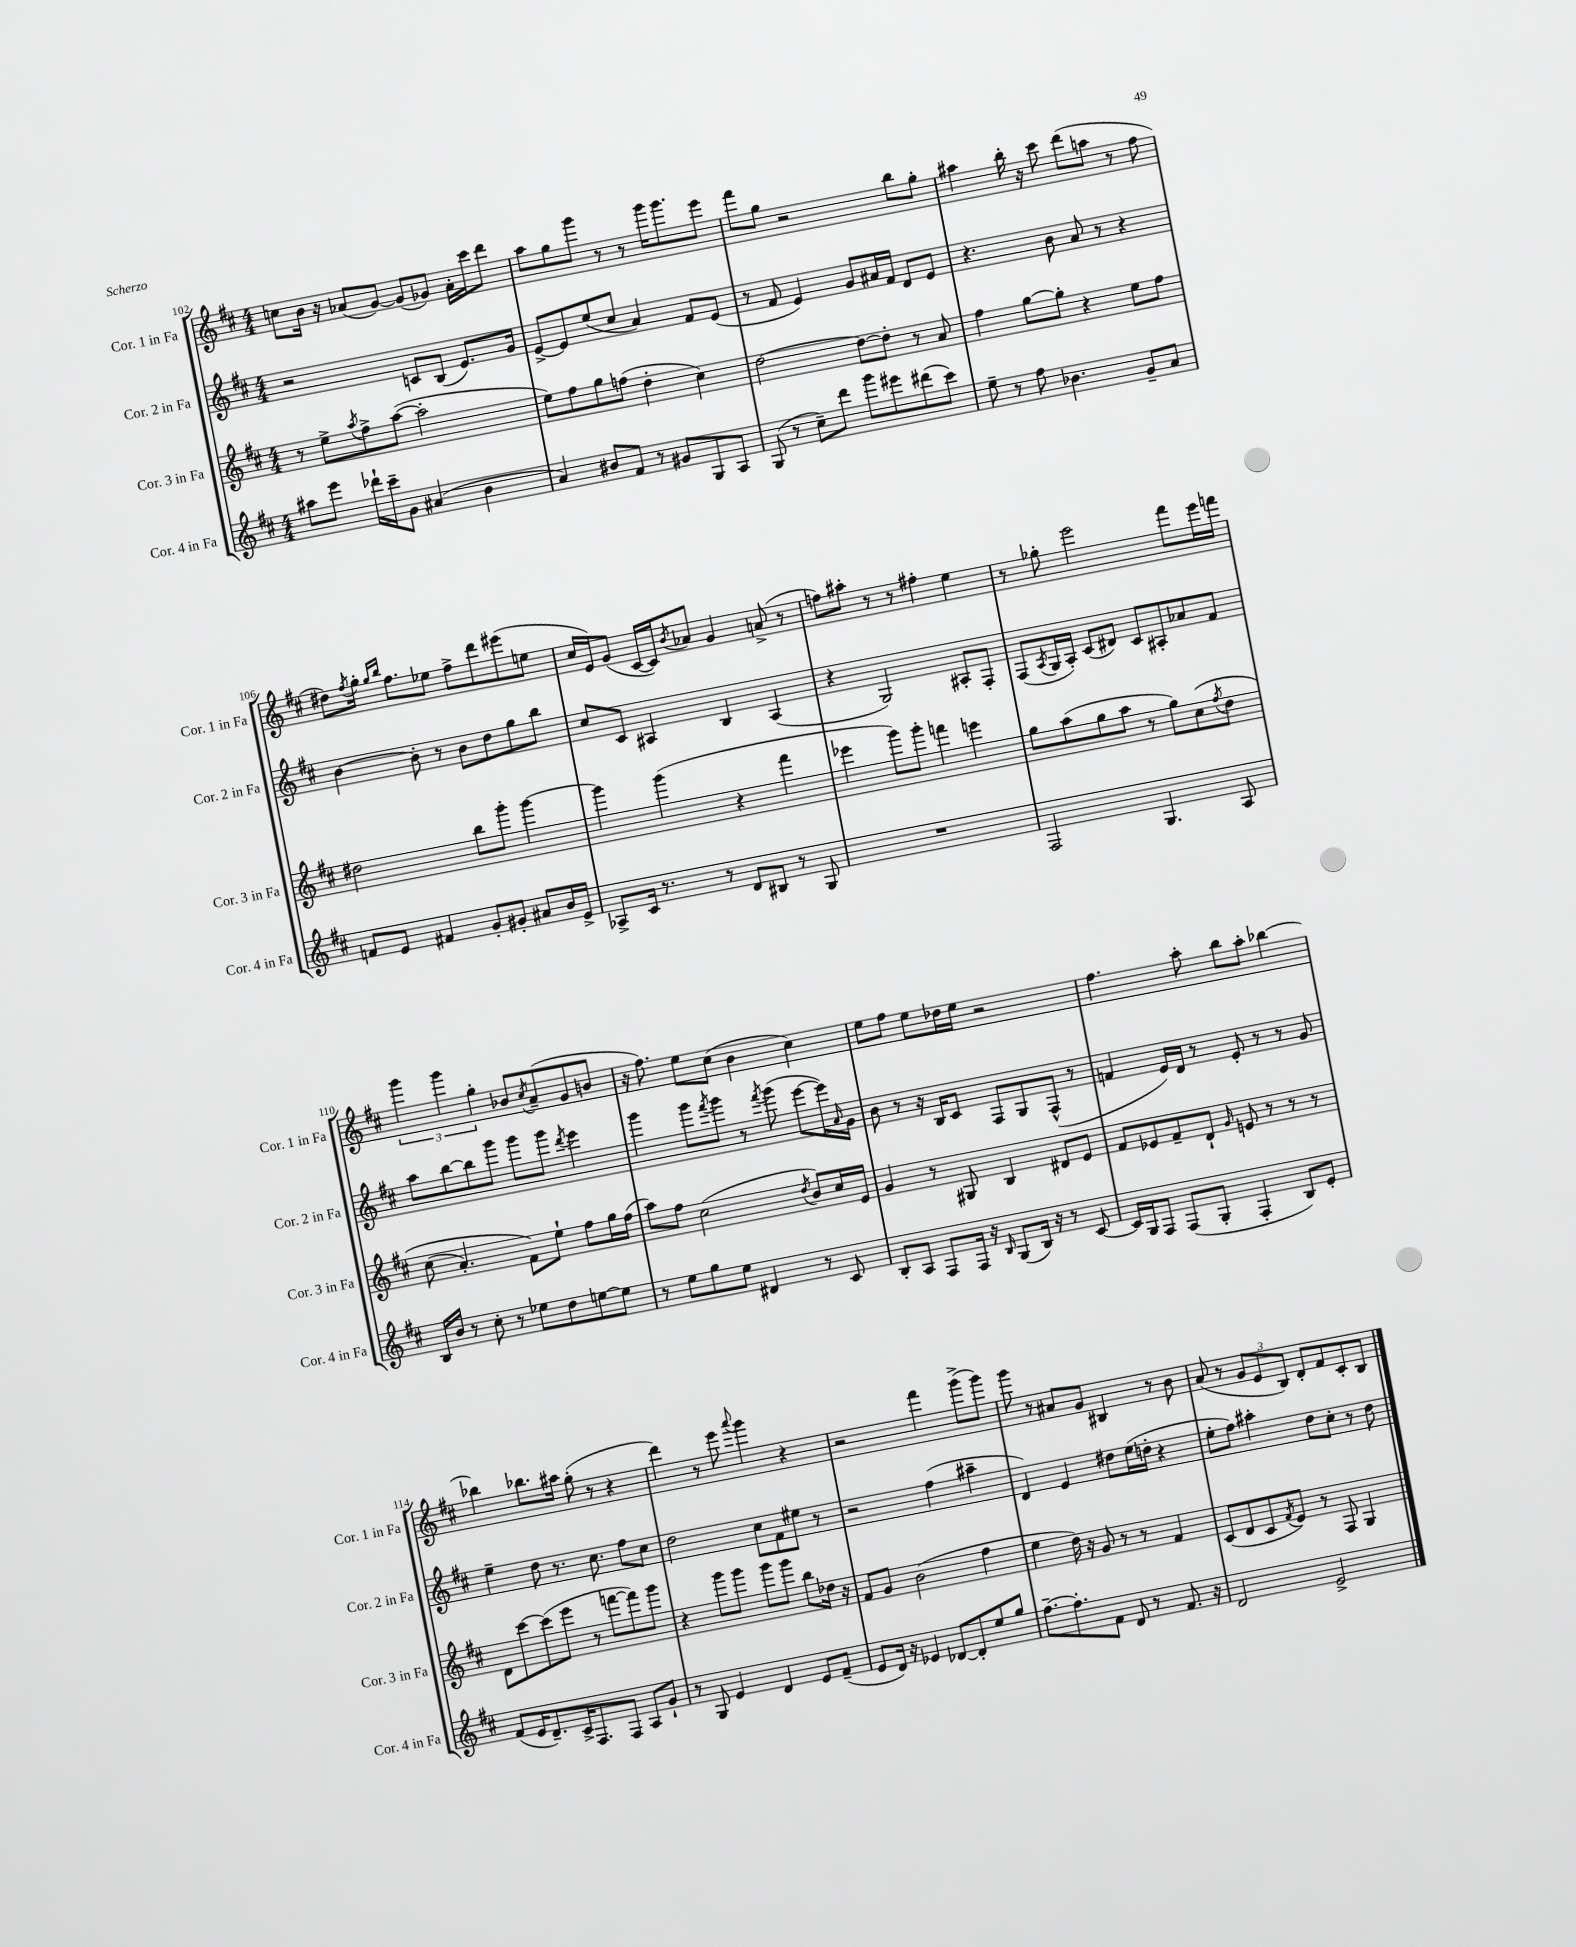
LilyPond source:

<<
\new StaffGroup <<
\new Staff = "s0" \with { instrumentName = "Cor. 1 in Fa" shortInstrumentName = "Cor. 1 in Fa" } {
    \clef treble \key d \major \numericTimeSignature \time 4/4
    c''8 b'16 r16 aes'8( g'8~) g'8( ges'8) aes'16-. cis'''16 d'''8 |
    a''8 g''8 g'''8 r8 r8 g'''16 g'''8. e'''8 |
    fis'''8 g''8 r2 b''8 g''8-. |
    ais''4 b''16-. r16 cis'''8 d'''8( a''8 r8 fis''8 |
    dis''8) \acciaccatura { fis''8 } g''16-. \grace { g''16 b''16 } fis''8. ees''8 fis''8-> d'''8 eis'''8( e''8 |
    cis''16 e'16) g'8( cis'16~ cis'16) \acciaccatura { b'8 } aes'8 g'4 a'8->( r8 |
    f''8) ais''8-. r8 r8 fis''4-. e''4 |
    r8 ges''8-. e'''2 fis'''8 e'''16 f'''16 |
    \tuplet 3/2 { g'''4 g'''4 g''4-. } bes'8 \acciaccatura { cis''8 } a'8--( g'8 b'8 |
    r16 fis''8.) e''8 cis''8( b'4 cis''4) |
    e''8 fis''8 e''8 des''16 e''16 r2 |
    fis''4. a''8-. b''8 a''8-. bes''4~ |
    bes''4 bes''8. ais''16 g''8-.( r8 r4 |
    d'''4) r8 e'''8 \appoggiatura { a'''8 } g'''4 r4 |
    r2 fis'''4 g'''8->( g'''8) |
    g'''8 r8 ais'8 g'8 bis4 r8 b'8 |
    a'8( r8 \tuplet 3/2 { g'8 e'8 b8) } d'8-. fis'8 cis'8-. b8 \bar "|." |
}
\new Staff = "s1" \with { instrumentName = "Cor. 2 in Fa" shortInstrumentName = "Cor. 2 in Fa" } {
    \clef treble \key d \major \numericTimeSignature \time 4/4
    r2 c'8 b8( e'8.) g'16 |
    e'8~-> e'8 e''8( cis''8 a'4) fis'8 e'8( |
    r8 fis'8 e'4) g'8 ais'16 fis'16 d'8 e'8 |
    r4. b'8 a'8 r8 r4 |
    b'4~ b'8-. r8 b'8 d''8 g''8 b''8 |
    cis''8 cis'8 ais4 b4 ais4( |
    r4 g2) ais8-. fis8-. |
    fis8( \acciaccatura { a8 } g16 a16-.) cis'8( dis'8) cis'8 ais8-. aes'8 fis'8 |
    a''8 b''8~ b''8 g'''8 g'''8 g'''8 \acciaccatura { d'''8 } e'''4 |
    g'''4 g'''8 \acciaccatura { fis'''8 } g'''8 r8 \acciaccatura { fis'''8 } g'''8( e'''8~ e'''16) \grace { a'16 } g'16 |
    b'8 r8 r16 b16 cis'8 fis8 g8 fis8-^( r8 |
    f'4 e'16) d'16 r8 e'8-. r8 r8 g'8 |
    e''4-- d''8 r8. cis''8. fis''8 cis''8 |
    d''2 cis''8 fis'8 eis''8 r8 |
    r2 fis''4( ais''4-- |
    d'4) e'4 dis''8 e''16( d''16-. r4 |
    e''8-. fis''8) ais''4-. d''8 cis''8-. r8 d''8 \bar "|." |
}
\new Staff = "s2" \with { instrumentName = "Cor. 3 in Fa" shortInstrumentName = "Cor. 3 in Fa" } {
    \clef treble \key d \major \numericTimeSignature \time 4/4
    r8 e''8-> \acciaccatura { a''8 } fis''8-> a''8~( a''2-. |
    e''8) fis''8 g''8 f''8( d''4-. cis''4) |
    d''2~ d''8~ d''8-. r8 a'8 |
    fis''4 g''8~ g''8-. r4 e''8 fis''8 |
    dis''2 b''8 g'''8-. g'''4~ |
    g'''4 g'''4( r4 fis'''4 |
    ees'''4 g'''8) g'''8-. f'''4 e'''4 |
    g''8 a''8( g''8 a''8 r8 g''8) cis''8\( \acciaccatura { fis''8 } d''8 |
    cis''8( a'4.-.) fis'8\) e''8-! fis''8 g''16 fis''16( |
    a''8) fis''8 cis''2( \acciaccatura { d''8 } b'8) cis''16 e'16 |
    g'4 r8 gis8 b4 dis'8 e'8 |
    fis'8 ees'8 fis'8-- d'8-! \grace { g'16 } e'8 r8 r8 r8 |
    d'8 cis'''8~ cis'''8( e'''8 r8 f'''8~ f'''8) g'''8 |
    r4 g'''8 g'''8 g'''8 g'''8 b''8 des''16 r16 |
    fis'8 g'8 b'2( fis''4 |
    e''4 d''16) r16 g'8 r8 r8 fis'4 |
    cis'8( d'8 cis'8 \acciaccatura { fis'8 } e'8) r8 fis8 g4 \bar "|." |
}
\new Staff = "s3" \with { instrumentName = "Cor. 4 in Fa" shortInstrumentName = "Cor. 4 in Fa" } {
    \clef treble \key d \major \numericTimeSignature \time 4/4
    ais''8 e'''8 des'''16-! cis'''16-- g'8 ais'4( b'4 |
    a'4) bis'8 fis'8 r8 gis'8 g8 a8 |
    g8( r8 cis''8--) d'''8 g'''8 eis'''8 dis'''8( cis'''8) |
    e''8-- r8 fis''8 bes'4. g'8-- a'8 |
    f'8 e'8 fis'4 g'8-. gis'8-. ais'8 b'16 e'16-> |
    aes8-> cis'16 r8. r8 d'8 bis8 r8 g8 |
    R1 |
    fis2 g4. a8 |
    b16 b'16 r8 cis''8-. r8 ees''8 d''8 e''8~ e''8 |
    r8 e''8 g''8 e''8 dis'4 r8 cis'8 |
    b8-. a8 fis8 fis16 r16 \grace { b16 } g8( b16) r16 r8 cis'8~ |
    cis'16 g16 fis8 fis8( g8-. fis4-. b8) e'8-. |
    fis'8( e'16 d'8.--) cis'16-> fis8. fis8 a8 g'8-! |
    r8 g8 e'4 d'4 e'8 fis'8--( |
    e'8 d'16) r16 ees'4 des'8~ des'8-. e''8 g''8 |
    fis''8.~-- fis''8.-. fis'8 d'8 r8 fis'8. r16 |
    d'2 e'2-> \bar "|." |
}
>>
>>
\layout { \context { \Score currentBarNumber = #102 } }
